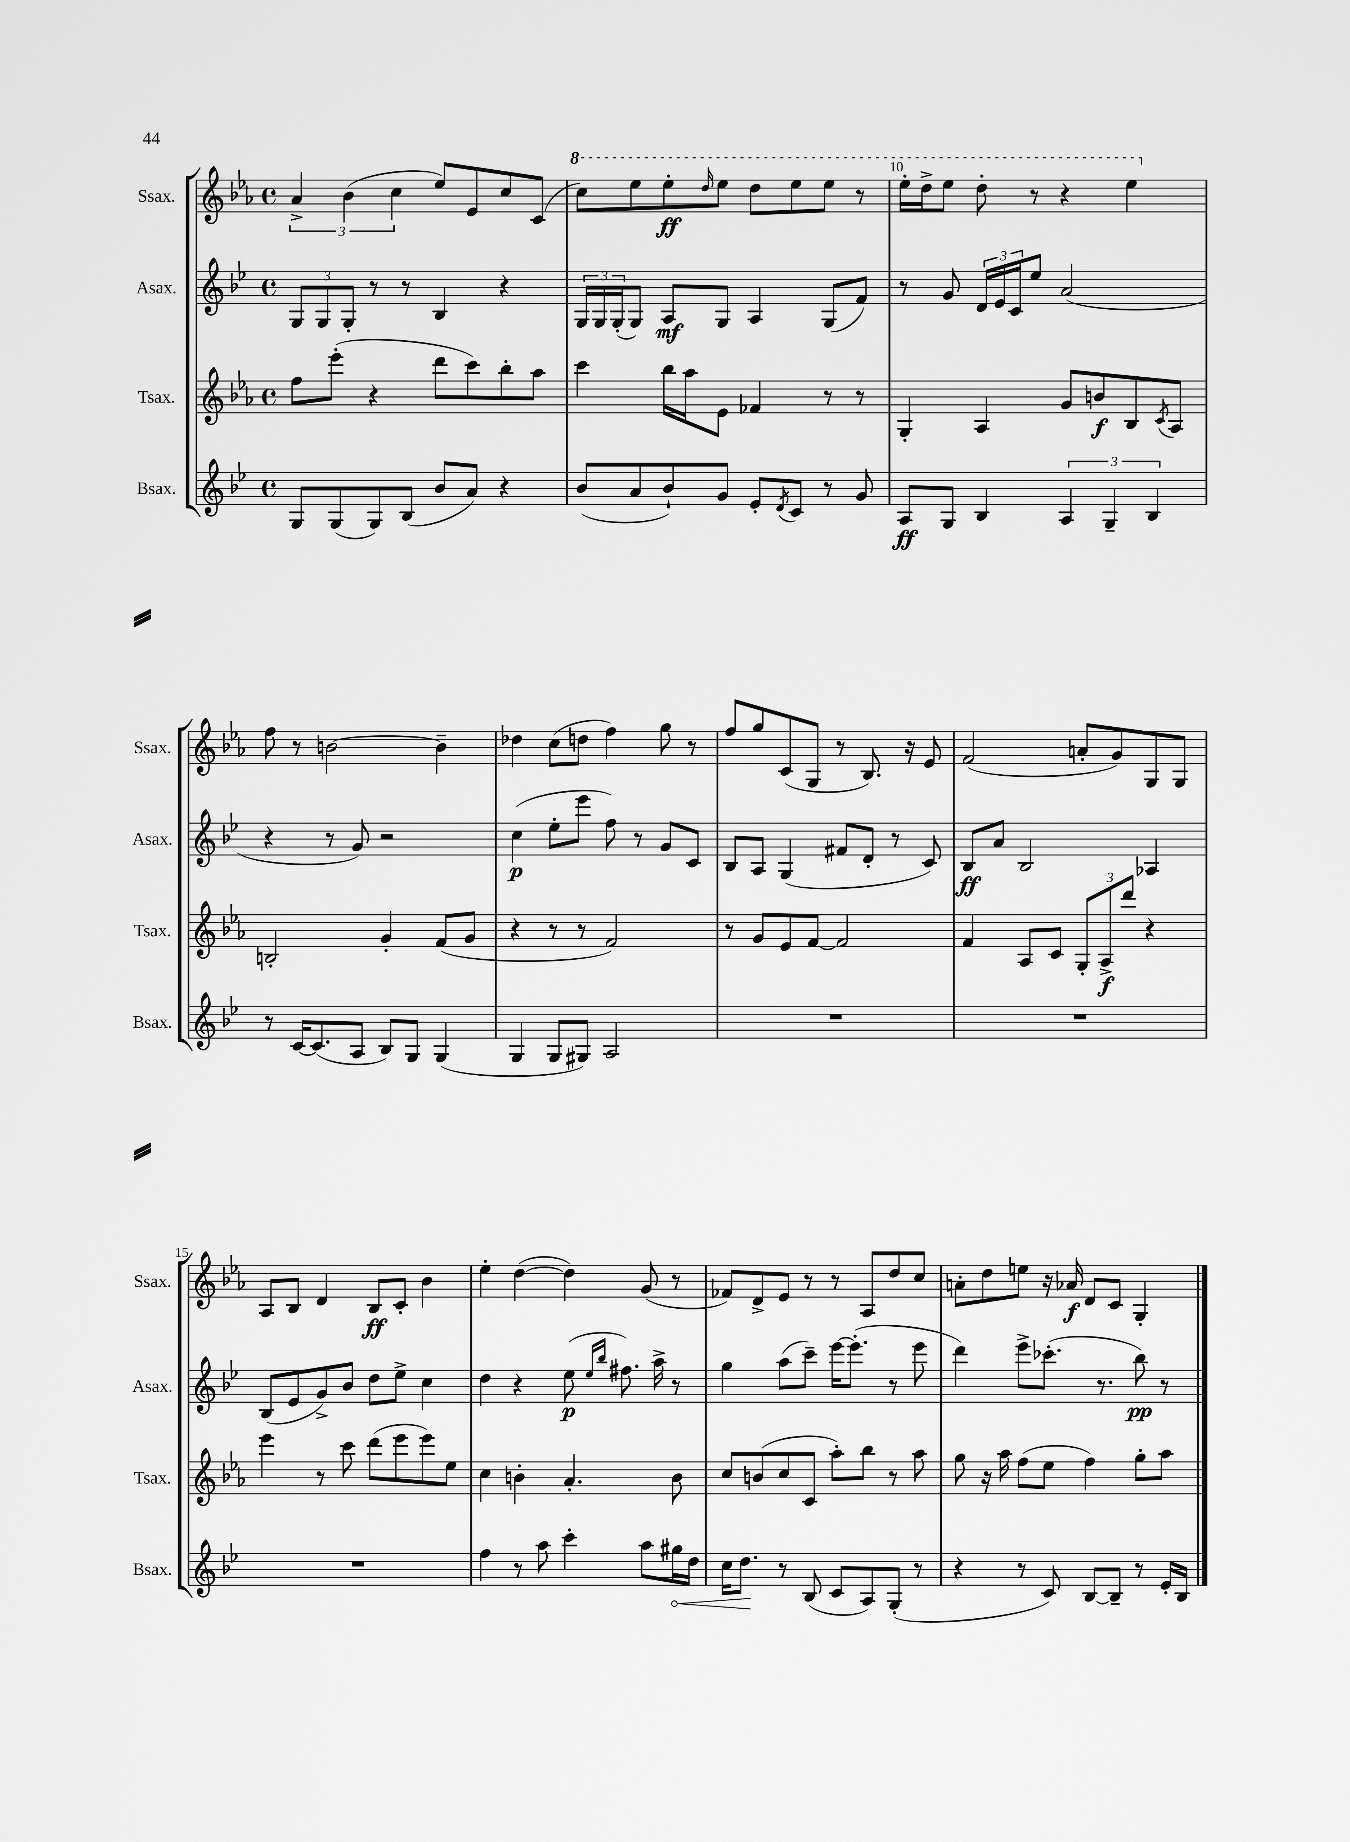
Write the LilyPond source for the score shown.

<<
\new StaffGroup <<
\new Staff = "s0" \with { instrumentName = "Ssax." shortInstrumentName = "Ssax." } {
    \clef treble \key ees \major \defaultTimeSignature \time 4/4
    \tuplet 3/2 { aes'4-> bes'4( c''4 } ees''8) ees'8 c''8 c'8( |
    \ottava #1 c'''8) ees'''8 ees'''8-.\ff \grace { d'''16 } ees'''8 d'''8 ees'''8 ees'''8 r8 |
    ees'''16-. d'''16-> ees'''8 d'''8-. r8 r4 ees'''4 \ottava #0 |
    f''8 r8 b'2~ b'4-- |
    des''4 c''8( d''8 f''4) g''8 r8 |
    f''8 g''8 c'8( g8 r8 bes8.) r16 ees'8 |
    f'2( a'8-. g'8) g8 g8 |
    aes8 bes8 d'4 bes8\ff c'8-. bes'4 |
    ees''4-. d''4~( d''4) g'8( r8 |
    fes'8) d'8-> ees'8 r8 r8 aes8 d''8 c''8 |
    a'8-. d''8 e''8 r16 aes'16\f d'8 c'8 g4-. \bar "|." |
}
\new Staff = "s1" \with { instrumentName = "Asax." shortInstrumentName = "Asax." } {
    \clef treble \key bes \major \defaultTimeSignature \time 4/4
    \tuplet 3/2 { g8 g8 g8-. } r8 r8 bes4 r4 |
    \tuplet 3/2 { g16 g16 g16-.( } g8) a8\mf g8 a4 g8( f'8) |
    r8 g'8 \tuplet 3/2 { d'16 ees'16 c'16 } ees''8 a'2( |
    r4 r8 g'8) r2 |
    c''4\p( ees''8-. ees'''8 f''8) r8 g'8 c'8 |
    bes8 a8 g4( fis'8 d'8-. r8 c'8) |
    bes8\ff a'8 bes2 aes4 |
    bes8( ees'8 g'8->) bes'8 d''8 ees''8-> c''4 |
    d''4 r4 ees''8\p( \grace { ees''16 bes''16 } fis''8.) a''16-> r8 |
    g''4 a''8( c'''8--) ees'''16~ ees'''8.-.( r8 ees'''8 |
    d'''4) ees'''8-> ces'''8.-.( r8. bes''8\pp) r8 \bar "|." |
}
\new Staff = "s2" \with { instrumentName = "Tsax." shortInstrumentName = "Tsax." } {
    \clef treble \key ees \major \defaultTimeSignature \time 4/4
    f''8 ees'''8-.( r4 d'''8 c'''8) bes''8-. aes''8 |
    c'''4 bes''16 aes''16 ees'8 fes'4 r8 r8 |
    g4-. aes4 g'8 b'8\f bes8 \acciaccatura { c'8 } aes8 |
    b2-. g'4-. f'8( g'8 |
    r4 r8 r8 f'2) |
    r8 g'8 ees'8 f'8~ f'2 |
    f'4 aes8 c'8 \tuplet 3/2 { g8-. aes8->\f d'''8 } r4 |
    ees'''4 r8 c'''8 d'''8( ees'''8 ees'''8) ees''8 |
    c''4 b'4-. aes'4.-. b'8 |
    c''8 b'8( c''8 c'8 aes''8-.) bes''8 r8 aes''8 |
    g''8 r16 aes''16 f''8( ees''8 f''4) g''8-. aes''8 \bar "|." |
}
\new Staff = "s3" \with { instrumentName = "Bsax." shortInstrumentName = "Bsax." } {
    \clef treble \key bes \major \defaultTimeSignature \time 4/4
    g8 g8( g8) bes8( bes'8 a'8) r4 |
    bes'8( a'8 bes'8-!) g'8 ees'8-. \acciaccatura { d'8 } c'8 r8 g'8 |
    a8\ff g8 bes4 \tuplet 3/2 { a4 g4-- bes4 } |
    r8 c'16~ c'8.( a8 bes8) g8 g4( |
    g4 g8 gis8) a2 |
    R1 |
    R1 |
    R1 |
    f''4 r8 a''8 c'''4-. a''8 \once \override Hairpin.circled-tip = ##t gis''16\< d''16 |
    c''16 d''8.\! r8 bes8( c'8 a8) g8-.( r8 |
    r4 r8 c'8) bes8~ bes8-- r8 ees'16-. bes16 \bar "|." |
}
>>
>>
\layout { \context { \Score currentBarNumber = #8 \override BarNumber.break-visibility = ##(#f #t #t) barNumberVisibility = #(every-nth-bar-number-visible 5) } }
